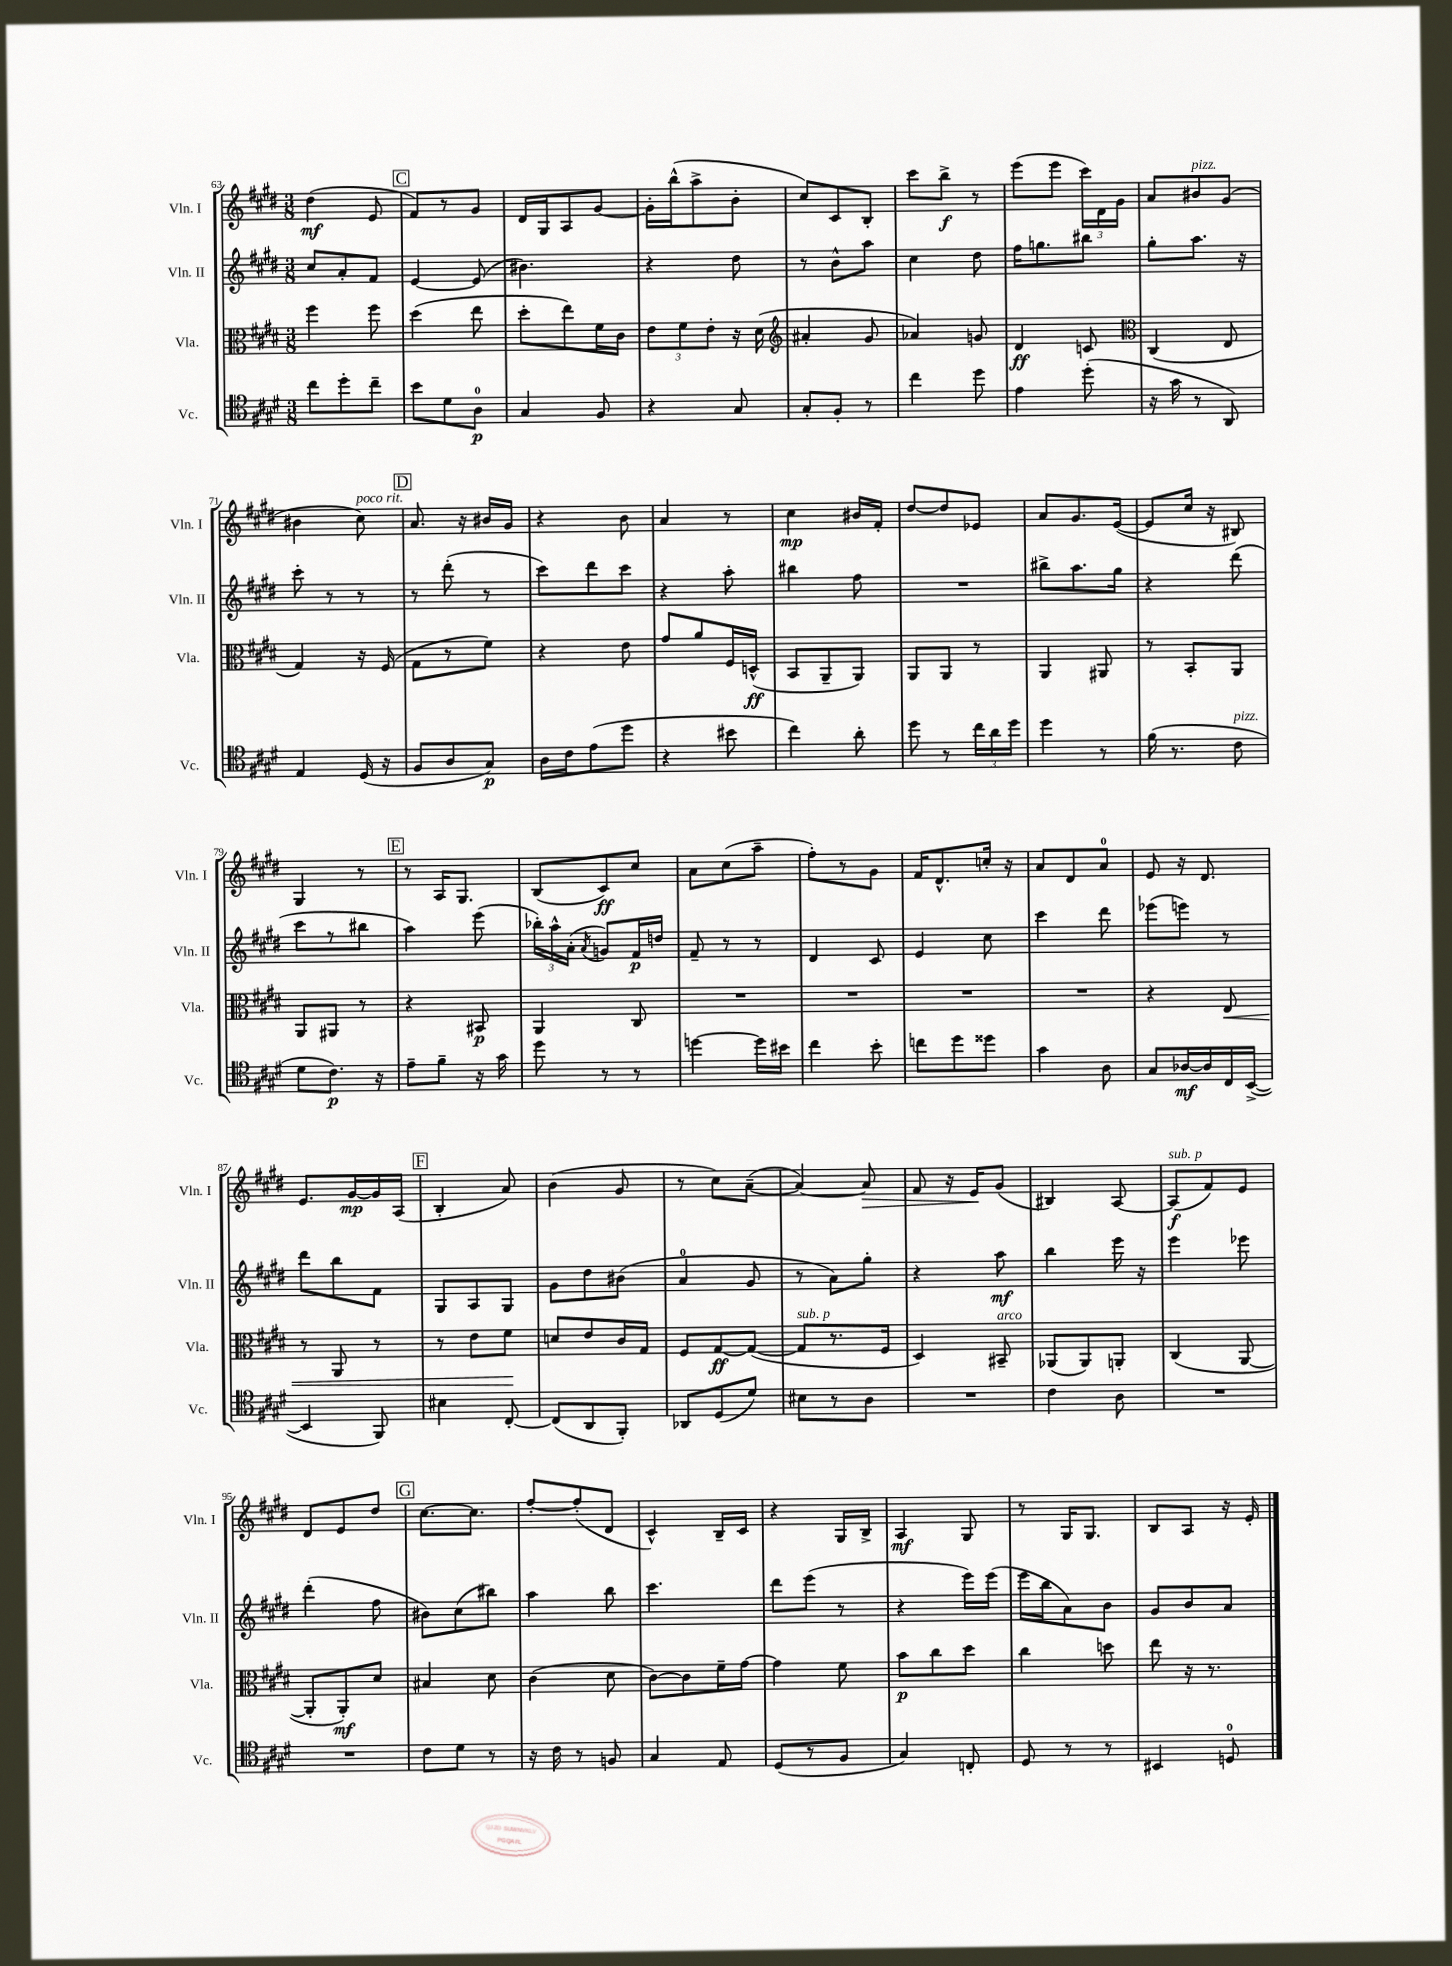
<<
\new StaffGroup <<
\new Staff = "s0" \with { instrumentName = "Vln. I" shortInstrumentName = "Vln. I" } {
    \clef treble \key e \major \numericTimeSignature \time 3/8
    \autoBeamOff dis''4\mf( e'8 |
    \mark \markup { \box "C" } fis'8[) r8 gis'8] |
    dis'16[ gis16 a8 gis'8]~ |
    gis'16[-. b''16-^( a''8-> b'8]-. |
    cis''8[) cis'8 b8]-. |
    cis'''8[ b''8]->\f r8 |
    e'''8[( e'''8] \tuplet 3/2 { cis'''16[) dis'16 gis'16] } |
    a'8[ bis'8^\markup { \italic "pizz." } gis'8]( |
    bis'4 cis''8^\markup { \italic "poco rit." }) |
    \mark \markup { \box "D" } a'8. r16 bis'16[ gis'16] |
    r4 b'8 |
    a'4 r8 |
    cis''4\mp bis'16[ fis'16]-. |
    dis''8[~ dis''8 ees'8] |
    a'8[ gis'8. e'16]~( |
    e'8[ cis''16] r16 bis8) |
    gis4 r8 |
    \mark \markup { \box "E" } r8 a16[ gis8.] |
    b8[( cis'8\ff) cis''8] |
    a'8[ cis''8( a''8]-- |
    fis''8[-.) r8 gis'8] |
    fis'16[ dis'8.-^ c''16]-. r16 |
    a'8[ dis'8 a'8]-0 |
    e'8 r16 dis'8. |
    e'8.[ gis'16~\mp gis'16 a16]( |
    \mark \markup { \box "F" } b4-. a'8) |
    b'4( gis'8 |
    r8 cis''8[) a'8]~--( |
    a'4~) a'8\> |
    fis'8 r16 e'16[\! gis'8]( |
    bis4) a8~ |
    a8[\f^\markup { \italic "sub. p" }( fis'8) e'8] |
    dis'8[ e'8 dis''8] |
    \mark \markup { \box "G" } cis''8.[~ cis''8.] |
    fis''8[~-. fis''8-.( dis'8] |
    cis'4-^) b16[-- cis'16] |
    r4 gis16[ b16]-> |
    a4\mf gis8 |
    r8 gis16[ gis8.] |
    b8[ a8] r16 e'16-. \bar "|." |
}
\new Staff = "s1" \with { instrumentName = "Vln. II" shortInstrumentName = "Vln. II" } {
    \clef treble \key e \major \numericTimeSignature \time 3/8
    \autoBeamOff cis''8[ a'8-. fis'8] |
    \mark \markup { \box "C" } e'4~ e'8( |
    bis'4.) |
    r4 dis''8 |
    r8 b'8[-^ a''8] |
    cis''4 dis''8 |
    fis''16[ g''8. bis''8] |
    gis''8[-. a''8.] r16 |
    cis'''8-. r8 r8 |
    \mark \markup { \box "D" } r8 dis'''8-.( r8 |
    cis'''8[) dis'''8 cis'''8] |
    r4 a''8-. |
    bis''4 fis''8 |
    R4. |
    bis''8[-> a''8. gis''16] |
    r4 dis'''8( |
    cis'''8[ r8 bis''8] |
    \mark \markup { \box "E" } a''4) e'''8( |
    \tuplet 3/2 { bes''16[-.) a''16-^ a'16]-.( } \acciaccatura { a'8 } g'8[) fis'16\p d''16] |
    fis'8-- r8 r8 |
    dis'4 cis'8 |
    e'4 cis''8 |
    cis'''4 dis'''8 |
    ees'''8[( e'''8]) r8 |
    dis'''8[ b''8 fis'8] |
    \mark \markup { \box "F" } gis8[ a8 gis8] |
    gis'8[ dis''8 bis'8]( |
    a'4-0 gis'8 |
    r8 a'8[) gis''8]-. |
    r4 a''8\mf |
    b''4 e'''16 r16 |
    e'''4 ees'''8 |
    dis'''4-.( fis''8 |
    \mark \markup { \box "G" } bis'8[) cis''8( bis''8]) |
    a''4 b''8 |
    cis'''4. |
    dis'''8[ e'''8]( r8 |
    r4 e'''16[) e'''16]( |
    e'''16[ b''16 a'8) b'8] |
    gis'8[ b'8 a'8] \bar "|." |
}
\new Staff = "s2" \with { instrumentName = "Vla." shortInstrumentName = "Vla." } {
    \clef alto \key e \major \numericTimeSignature \time 3/8
    \autoBeamOff fis''4 fis''8 |
    \mark \markup { \box "C" } dis''4( e''8 |
    dis''8[-. e''8) fis'16 cis'16] |
    \tuplet 3/2 { e'8[ fis'8 e'8]-. } r16 dis'16( |
    \clef treble ais'4-. gis'8 |
    aes'4) g'8 |
    dis'4\ff c'8 |
    \clef alto cis4( e8 |
    gis4) r16 fis16( |
    \mark \markup { \box "D" } gis8[ r8 fis'8]) |
    r4 e'8 |
    gis'8[ a'8 fis16 d16]-^\ff( |
    b,8[ a,8-- a,8]) |
    a,8[ a,8] r8 |
    a,4 ais,8 |
    r8 b,8[-. a,8] |
    a,8[ ais,8] r8 |
    \mark \markup { \box "E" } r4 bis,8\p |
    a,4 cis8 |
    R4. |
    R4. |
    R4. |
    R4. |
    r4 e8\< |
    r8 a,8 r8 |
    \mark \markup { \box "F" } r8 e'8[ fis'8]\! |
    d'8[ e'8 cis'16 gis16] |
    fis8[ gis8~\ff gis8]~( |
    gis8[^\markup { \italic "sub. p" } r8. fis16] |
    dis4) bis,8--^\markup { \italic "arco" } |
    aes,8[( aes,8) a,8]-. |
    cis4( a,8~ |
    a,8[-. a,8-.\mf) dis'8] |
    \mark \markup { \box "G" } bis4 dis'8 |
    cis'4( dis'8 |
    cis'8[~) cis'8 fis'16-- gis'16]~ |
    gis'4 fis'8 |
    b'8[\p cis''8 dis''8] |
    cis''4 d''8 |
    e''8 r16 r8. \bar "|." |
}
\new Staff = "s3" \with { instrumentName = "Vc." shortInstrumentName = "Vc." } {
    \clef tenor \key e \major \numericTimeSignature \time 3/8
    \autoBeamOff cis''8[ dis''8-. cis''8]-- |
    \mark \markup { \box "C" } b'8[ dis'8 a8]-0\p |
    gis4 fis8 |
    r4 gis8 |
    gis8[-. fis8]-. r8 |
    cis''4 dis''8 |
    e'4 dis''8-.( |
    r16 gis'16 r8 a,8) |
    e4 dis16( r16 |
    \mark \markup { \box "D" } fis8[ a8 gis8]\p) |
    a16[ cis'16 e'8( dis''8] |
    r4 bis'8 |
    cis''4) a'8-. |
    dis''8 r8 \tuplet 3/2 { cis''16[ a'16 dis''16] } |
    dis''4 r8 |
    fis'16( r8. cis'8^\markup { \italic "pizz." } |
    dis'8[ cis'8.]\p) r16 |
    \mark \markup { \box "E" } e'8[-- fis'8]-- r16 gis'16 |
    dis''8 r8 r8 |
    d''4~ d''16[ bis'16] |
    cis''4 b'8-. |
    c''8[ dis''8 disis''8] |
    gis'4 a8 |
    gis8[ aes16~\mf aes16 cis16 b,16]~->( |
    b,4 fis,8) |
    \mark \markup { \box "F" } bis4 cis8~-. |
    cis8[( a,8 fis,8]-.) |
    aes,8[ dis8( dis'8]) |
    bis8[ r8 a8] |
    R4. |
    cis'4 a8 |
    R4. |
    R4. |
    \mark \markup { \box "G" } cis'8[ dis'8] r8 |
    r16 cis'16 r8 f8 |
    gis4 e8 |
    dis8[( r8 fis8] |
    gis4) c8-. |
    dis8 r8 r8 |
    bis,4 d8-0 \bar "|." |
}
>>
>>
\layout { \context { \Score currentBarNumber = #63 } }
